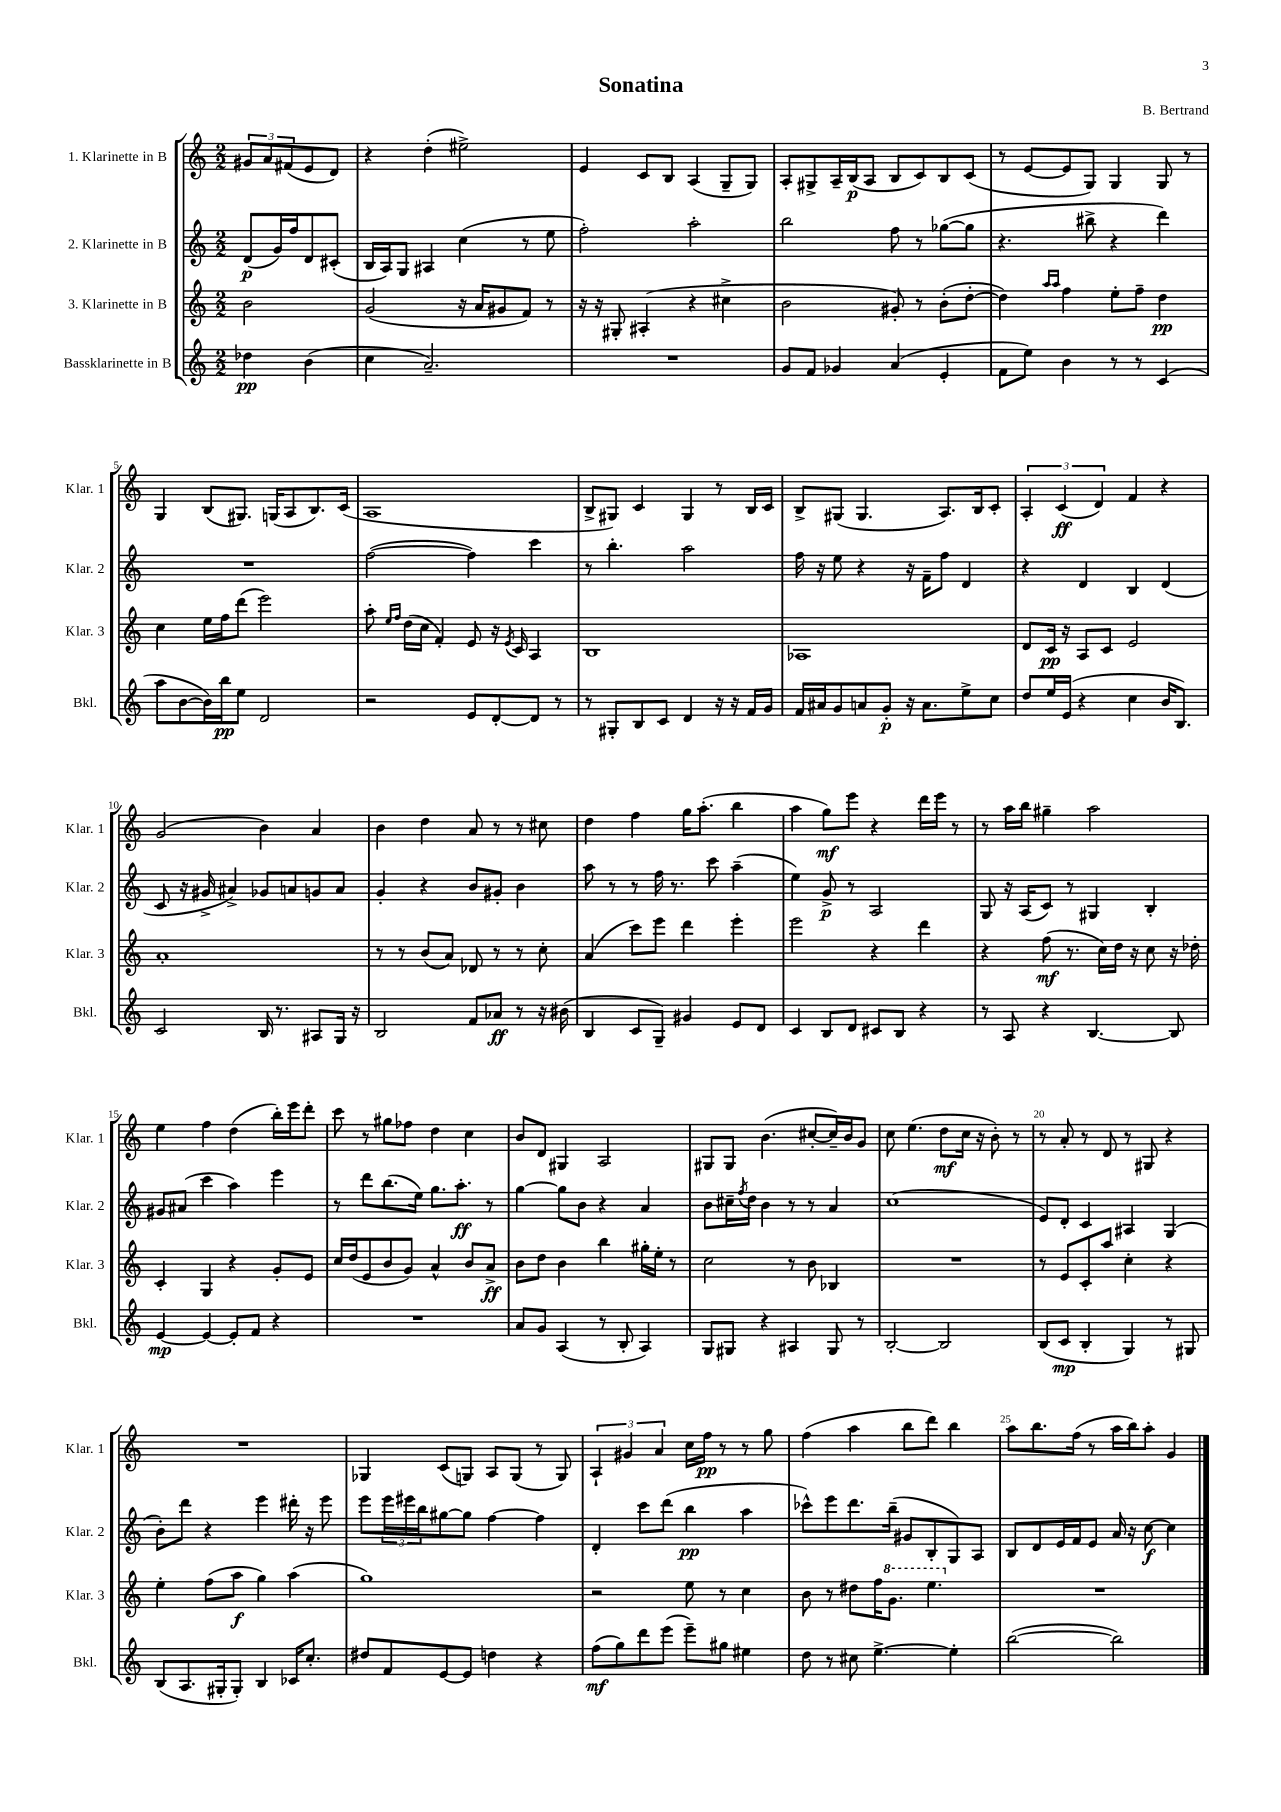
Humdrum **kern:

**kern	**dynam	**kern	**dynam	**kern	**dynam	**kern	**dynam
*part4	*part4	*part3	*part3	*part2	*part2	*part1	*part1
*staff4	*staff4	*staff3	*staff3	*staff2	*staff2	*staff1	*staff1
*I"Bassklarinette in B	*	*I"3. Klarinette in B	*	*I"2. Klarinette in B	*	*I"1. Klarinette in B	*
*I'Bkl.	*	*I'Klar. 3	*	*I'Klar. 2	*	*I'Klar. 1	*
*clefG2	*	*clefG2	*	*clefG2	*	*clefG2	*
*k[]	*	*k[]	*	*k[]	*	*k[]	*
*M2/2	*	*M2/2	*	*M2/2	*	*M2/2	*
=	=	=	=	=	=	=	=
4dd-X\	pp	2b\	.	(8d/L	p	12g#X/L	.
.	.	.	.	.	.	12a/	.
.	.	.	.	16g/L)	.	.	.
.	.	.	.	.	.	(12f#X/	.
.	.	.	.	16ff/J	.	.	.
(4b\	.	.	.	8d/	.	8e/	.
.	.	.	.	(8c#X'/J	.	8d/J)	.
=1	=1	=1	=1	=1	=1	=1	=1
4cc\	.	(2g/	.	16B/LL	.	4r	.
.	.	.	.	16A/J)	.	.	.
.	.	.	.	8G/J	.	.	.
2.a~/)	.	.	.	4A#X/	.	(4dd'\	.
.	.	16r	.	(4cc\	.	2ee#X^\)	.
.	.	16a/KL	.	.	.	.	.
.	.	8g#X/	.	.	.	.	.
.	.	8f/J)	.	8r	.	.	.
.	.	8r	.	8ee\	.	.	.
=2	=2	=2	=2	=2	=2	=2	=2
1r	.	16r	.	2ff'\)	.	4e/	.
.	.	16r	.	.	.	.	.
.	.	8G#X'/	.	.	.	.	.
.	.	(4A#X'/	.	.	.	8c/L	.
.	.	.	.	.	.	8B/J	.
.	.	4r	.	2aa'\	.	(4A/	.
.	.	4cc#X^\	.	.	.	8G~/L	.
.	.	.	.	.	.	8G/J)	.
=3	=3	=3	=3	=3	=3	=3	=3
8g/L	.	2b\	.	2bb\	.	8A'/L	.
8f/J	.	.	.	.	.	8G#X^/	.
4g-X/	.	.	.	.	.	16A~/L	.
.	.	.	.	.	.	(16B/J	p
.	.	.	.	.	.	8A/J	.
(4a/	.	8g#X'/)	.	8ff\	.	8B/L	.
.	.	8r	.	8r	.	8c/)	.
4e'/	.	(8b'\L	.	([8gg-X\L	.	8B/	.
.	.	[8dd'\J	.	8gg-\J]	.	(8c/J	.
=4	=4	=4	=4	=4	=4	=4	=4
8f\L	.	4dd\])	.	4.r	.	8r	.
8ee\J)	.	.	.	.	.	[8e/L	.
.	.	16qqaa/LL	.	.	.	.	.
.	.	16qqaa/JJ	.	.	.	.	.
4b\	.	4ff\	.	.	.	8e/]	.
.	.	.	.	8bb#X^\	.	8G/J)	.
8r	.	8ee'\L	.	4r	.	4G/	.
8r	.	8ff~\J	.	.	.	.	.
(4c/	.	4dd\	pp	4ddd\)	.	8G/	.
.	.	.	.	.	.	8r	.
!!LO:LB:g=z
=5	=5	=5	=5	=5	=5	=5	=5
8aa\L	.	4cc\	.	1r	.	4G/	.
[8b\	.	.	.	.	.	.	.
16b\L])	.	16ee\LL	.	.	.	(8B/L	.
16bb\J	pp	16ff\J	.	.	.	.	.
8ee\J	.	(8ddd\J	.	.	.	8.G#X/J)	.
2d/	.	2eee\)	.	.	.	.	.
.	.	.	.	.	.	(16Gn/KL	.
.	.	.	.	.	.	8A/	.
.	.	.	.	.	.	8.B/)	.
.	.	.	.	.	.	(16c/Jk	.
=6	=6	=6	=6	=6	=6	=6	=6
2r	.	8aa'\	.	([2ff\	.	1A	.
.	.	16qqee/LL	.	.	.	.	.
.	.	16qqff/JJ	.	.	.	.	.
.	.	(16dd\LL	.	.	.	.	.
.	.	16cc\JJ	.	.	.	.	.
.	.	4f'/)	.	.	.	.	.
8e/L	.	8e/	.	4ff\])	.	.	.
[8d'/	.	16r	.	.	.	.	.
.	.	8qe/	.	.	.	.	.
.	.	16c/	.	.	.	.	.
8d/J]	.	4A/	.	4ccc\	.	.	.
8r	.	.	.	.	.	.	.
=7	=7	=7	=7	=7	=7	=7	=7
8r	.	1B	.	8r	.	8B^/L	.
8G#X'/L	.	.	.	4.bb'\	.	8G#X/J)	.
8B/	.	.	.	.	.	4c/	.
8c/J	.	.	.	.	.	.	.
4d/	.	.	.	2aa\	.	4G#/	.
16r	.	.	.	.	.	8r	.
16r	.	.	.	.	.	.	.
16f/LL	.	.	.	.	.	16B/LL	.
16g/JJ	.	.	.	.	.	16c/JJ	.
=8	=8	=8	=8	=8	=8	=8	=8
16f/LL	.	1A-X	.	16ff\	.	8B^/L	.
16a#X/J	.	.	.	16r	.	.	.
8g/	.	.	.	8ee\	.	(8G#X/J	.
8an/	.	.	.	4r	.	4.G#/	.
8g'/J	p	.	.	.	.	.	.
16r	.	.	.	16r	.	.	.
8.a\L	.	.	.	16f~\KL	.	.	.
.	.	.	.	8ff\J	.	8.A/L)	.
8ee^\	.	.	.	4d/	.	.	.
.	.	.	.	.	.	16B/k	.
8cc\J	.	.	.	.	.	8c'/J	.
=9	=9	=9	=9	=9	=9	=9	=9
8dd/L	.	8d/L	.	4r	.	6A'/	.
16ee/L	.	16c/Jk	pp	.	.	.	.
.	.	.	.	.	.	(6c/	ff
(16e/JJ	.	16r	.	.	.	.	.
4r	.	8A/L	.	4d/	.	.	.
.	.	.	.	.	.	6d/)	.
.	.	8c/J	.	.	.	.	.
4cc\	.	2e/	.	4B/	.	4f/	.
16b/KL	.	.	.	(4d/	.	4r	.
8.B/J)	.	.	.	.	.	.	.
!!LO:LB:g=z
=10	=10	=10	=10	=10	=10	=10	=10
2c/	.	1a'	.	8c/	.	(2g/	.
.	.	.	.	16r	.	.	.
.	.	.	.	16g#X^/	.	.	.
.	.	.	.	4a#X^/)	.	.	.
16B/	.	.	.	8g-X/L	.	4b\)	.
8.r	.	.	.	.	.	.	.
.	.	.	.	8an/	.	.	.
8A#X/L	.	.	.	8gn/	.	4a/	.
16G/Jk	.	.	.	8a/J	.	.	.
16r	.	.	.	.	.	.	.
=11	=11	=11	=11	=11	=11	=11	=11
2B/	.	8r	.	4g'/	.	4b\	.
.	.	8r	.	.	.	.	.
.	.	(8b/L	.	4r	.	4dd\	.
.	.	8a/J)	.	.	.	.	.
8f/L	.	8d-X/	.	8b/L	.	8a/	.
8a-X/J	ff	8r	.	8g#X'/J	.	8r	.
8r	.	8r	.	4b\	.	8r	.
16r	.	8cc'\	.	.	.	8cc#X\	.
(16b#X\	.	.	.	.	.	.	.
=12	=12	=12	=12	=12	=12	=12	=12
4B/	.	(4a/	.	8aa\	.	4dd\	.
.	.	.	.	8r	.	.	.
8c/L	.	8ccc\L)	.	8r	.	4ff\	.
8G~/J)	.	8eee\J	.	16ff\	.	.	.
.	.	.	.	8.r	.	.	.
4g#X/	.	4ddd\	.	.	.	16gg\KL	.
.	.	.	.	.	.	(8.aa'\J	.
.	.	.	.	8ccc\	.	.	.
8e/L	.	4eee'\	.	(4aa~\	.	4bb\	.
8d/J	.	.	.	.	.	.	.
=13	=13	=13	=13	=13	=13	=13	=13
4c/	.	2eee\	.	4ee\)	.	4aa\	.
8B/L	.	.	.	8g^/	p	8gg\L)	mf
8d/J	.	.	.	8r	.	8eee\J	.
8c#X/L	.	4r	.	2A/	.	4r	.
8B/J	.	.	.	.	.	.	.
4r	.	4ddd\	.	.	.	16ddd\LL	.
.	.	.	.	.	.	16eee\JJ	.
.	.	.	.	.	.	8r	.
=14	=14	=14	=14	=14	=14	=14	=14
8r	.	4r	.	8G/	.	8r	.
8A/	.	.	.	16r	.	16aa\LL	.
.	.	.	.	(16A/KL	.	16bb\JJ	.
4r	.	(8ff\	mf	8c/J)	.	4gg#X~\	.
.	.	8.r	.	8r	.	.	.
[4.B/	.	.	.	4G#X/	.	2aa\	.
.	.	16cc\LL)	.	.	.	.	.
.	.	16dd\JJ	.	.	.	.	.
.	.	16r	.	.	.	.	.
.	.	8cc\	.	4B'/	.	.	.
8B/]	.	16r	.	.	.	.	.
.	.	16dd-X'\	.	.	.	.	.
!!LO:LB:g=z
=15	=15	=15	=15	=15	=15	=15	=15
[4e/	mp	4c'/	.	8g#X/L	.	4ee\	.
.	.	.	.	(8a#X/J	.	.	.
4e/_	.	4G/	.	4ccc\	.	4ff\	.
8e'/L]	.	4r	.	4aa\)	.	(4dd\	.
8f/J	.	.	.	.	.	.	.
4r	.	8g'/L	.	4eee\	.	16bb'\LL)	.
.	.	.	.	.	.	16eee\J	.
.	.	8e/J	.	.	.	8ddd'\J	.
=16	=16	=16	=16	=16	=16	=16	=16
1r	.	16cc/LL	.	8r	.	8ccc\	.
.	.	(16dd/J	.	.	.	.	.
.	.	8e/	.	8ddd\L	.	8r	.
.	.	8b/	.	(8.bb\	.	8gg#X\L	.
.	.	8g/J)	.	.	.	8ff-X\J	.
.	.	.	.	16ee\Jk)	.	.	.
.	.	4a^^/	.	8.gg\L	.	4dd\	.
.	.	.	.	8.aa'\J	ff	.	.
.	.	8b/L	.	.	.	4cc\	.
.	.	8a^/J	ff	8r	.	.	.
=17	=17	=17	=17	=17	=17	=17	=17
8a/L	.	8b\L	.	[4gg\	.	8b/L	.
8g/J	.	8dd\J	.	.	.	8d/J	.
(4A/	.	4b\	.	8gg\L]	.	4G#X/	.
.	.	.	.	8b\J	.	.	.
8r	.	4bb\	.	4r	.	2A/	.
8B'/	.	.	.	.	.	.	.
4A/)	.	16gg#X'\LL	.	4a/	.	.	.
.	.	16ee'\JJ	.	.	.	.	.
.	.	8r	.	.	.	.	.
=18	=18	=18	=18	=18	=18	=18	=18
8G/L	.	2cc\	.	8b\L	.	8G#X/L	.
8G#X/J	.	.	.	16cc#X~\L	.	8G#/J	.
.	.	.	.	8qff/	.	.	.
.	.	.	.	16dd\JJ	.	.	.
4r	.	.	.	4b\	.	(4.b\	.
4A#X/	.	8r	.	8r	.	.	.
.	.	8b\	.	8r	.	[8cc#X'/L	.
8G#/	.	4B-X/	.	4a/	.	16cc#~/L])	.
.	.	.	.	.	.	16b/J	.
8r	.	.	.	.	.	8g/J	.
=19	=19	=19	=19	=19	=19	=19	=19
[2B'/	.	1r	.	(1cc	.	8cc\	.
.	.	.	.	.	.	(4.ee\	.
2B/]	.	.	.	.	.	8dd\L	mf
.	.	.	.	.	.	16cc\Jk	.
.	.	.	.	.	.	16r	.
.	.	.	.	.	.	8b'\)	.
.	.	.	.	.	.	8r	.
=20	=20	=20	=20	=20	=20	=20	=20
(8B/L	.	8r	.	8e/L)	.	8r	.
8c/J	mp	8e/L	.	8d'/J	.	8a'/	.
4B'/	.	8c'/	.	4c/	.	8r	.
.	.	8aa/J	.	.	.	8d/	.
4G/)	.	4cc'\	.	4A#X/	.	8r	.
.	.	.	.	.	.	8G#X/	.
8r	.	4r	.	(4G/	.	4r	.
8G#X/	.	.	.	.	.	.	.
!!LO:LB:g=z
=21	=21	=21	=21	=21	=21	=21	=21
(8B/L	.	4ee'\	.	8b'\L)	.	1r	.
8.A/	.	.	.	8ddd\J	.	.	.
.	.	(8ff\L	.	4r	.	.	.
16G#X'/k	.	.	.	.	.	.	.
8G#'/J)	.	8aa\J	f	.	.	.	.
4B/	.	4gg\)	.	4eee\	.	.	.
16c-X/KL	.	(4aa\	.	16ddd#X'\	.	.	.
8.cc'/J	.	.	.	16r	.	.	.
.	.	.	.	8eee\	.	.	.
=22	=22	=22	=22	=22	=22	=22	=22
8dd#X/L	.	1gg)	.	8eee\L	.	4G-X/	.
8f/	.	.	.	24eee\L	.	.	.
.	.	.	.	24eee#X\	.	.	.
.	.	.	.	24bb\J	.	.	.
[8e/	.	.	.	[8gg#X\	.	(8c/L	.
8e/J]	.	.	.	8gg#\J]	.	8Gn/J)	.
4ddn\	.	.	.	[4ff\	.	8A/L	.
.	.	.	.	.	.	(8G/J	.
4r	.	.	.	4ff\]	.	8r	.
.	.	.	.	.	.	8G/)	.
=23	=23	=23	=23	=23	=23	=23	=23
(8ff\L	mf	2r	.	4d'/	.	6A`/	.
8gg\)	.	.	.	.	.	.	.
.	.	.	.	.	.	6g#X/	.
8ddd\	.	.	.	8ccc\L	.	.	.
.	.	.	.	.	.	6a/	.
(8eee\J	.	.	.	(8ddd\J	.	.	.
8eee~\L)	.	8ee\	.	4bb\	pp	16cc\LL	.
.	.	.	.	.	.	16ff\JJ	pp
8gg#X\J	.	8r	.	.	.	8r	.
4ee#X\	.	4cc\	.	4aa\	.	8r	.
.	.	.	.	.	.	8gg\	.
=24	=24	=24	=24	=24	=24	=24	=24
8dd\	.	8b\	.	8ccc-X^^\L)	.	(4ff\	.
8r	.	8r	.	8eee\	.	.	.
8cc#X\	.	8dd#X\L	.	8.ddd\	.	4aa\	.
[4.ee^\	.	16ff\K	.	.	.	.	.
*	*	*8va	*	*	*	*	*
.	.	8.gg\J	.	(16bb~\Jk	.	.	.
.	.	.	.	8g#X/L	.	8bb\L	.
.	.	4.eee\	.	8B'/	.	8ddd\J)	.
4ee'\]	.	.	.	8G/)	.	4bb\	.
.	.	.	.	8A/J	.	.	.
=25	=25	=25	=25	=25	=25	=25	=25
*	*	*X8va	*	*	*	*	*
([2bb\	.	1r	.	8B/L	.	8aa\L	.
.	.	.	.	8d/	.	8.bb\	.
.	.	.	.	16e/L	.	.	.
.	.	.	.	16f/J	.	(16ff\Jk	.
.	.	.	.	8e/J	.	8r	.
2bb\])	.	.	.	16a/	.	16aa\LL	.
.	.	.	.	16r	.	16bb\J)	.
.	.	.	.	[8cc\	f	8aa'\J	.
.	.	.	.	4cc\]	.	4g/	.
==	==	==	==	==	==	==	==
*-	*-	*-	*-	*-	*-	*-	*-
